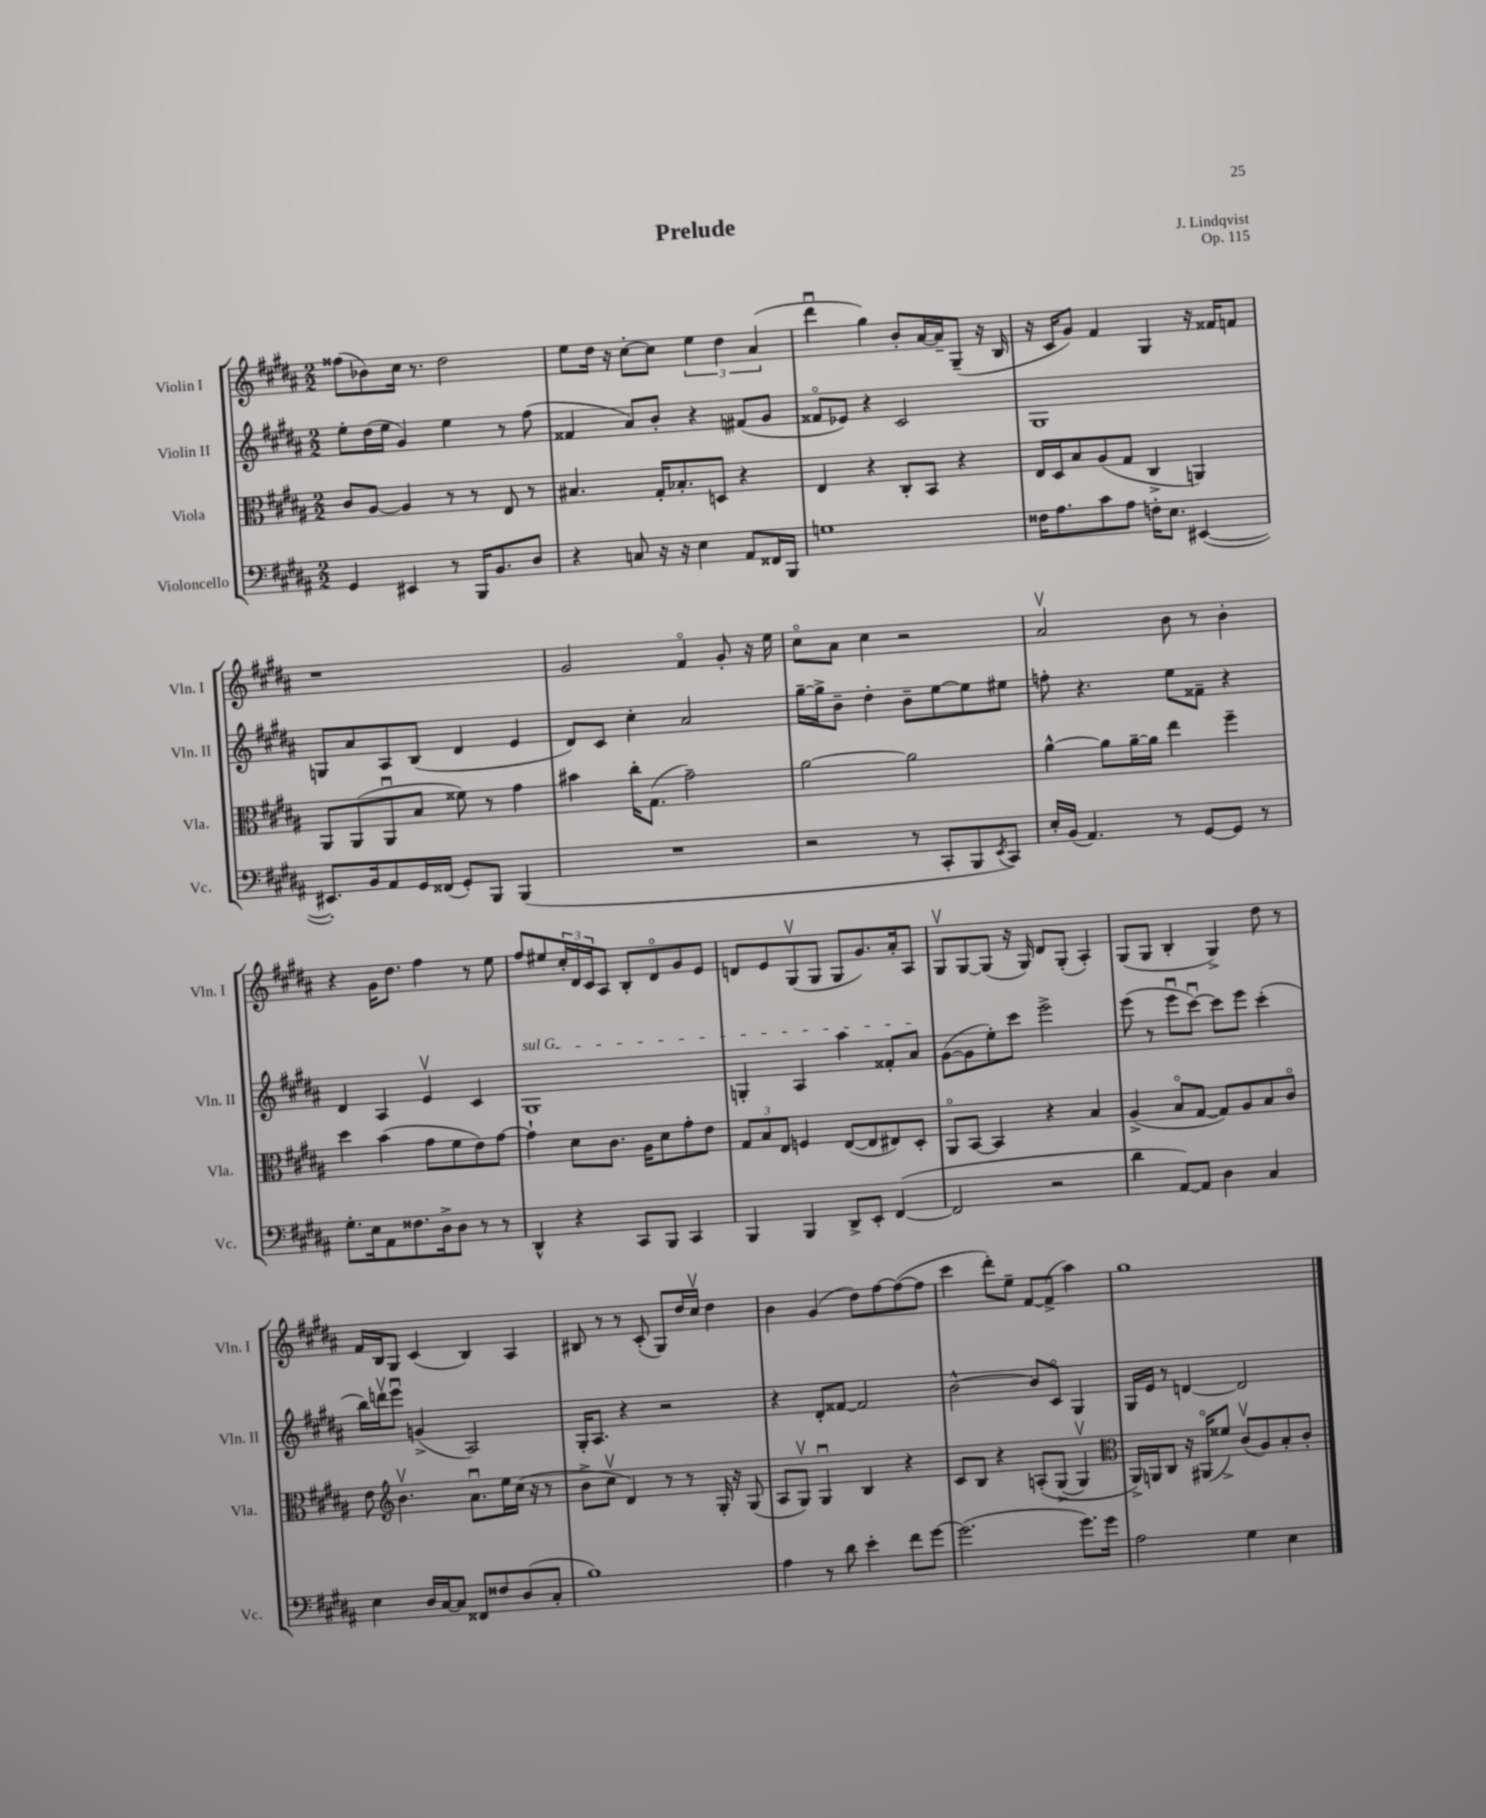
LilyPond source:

\header { title = "Prelude" composer = "J. Lindqvist" opus = "Op. 115" }
<<
\new StaffGroup <<
\new Staff = "s0" \with { instrumentName = "Violin I" shortInstrumentName = "Vln. I" } {
    \clef treble \key b \major \numericTimeSignature \time 2/2
    fisis''8( bes'8) cis''16 r8. dis''2 |
    e''8 dis''16 r16 cis''8~-. cis''8 \tuplet 3/2 { e''4 dis''4 ais'4( } |
    dis'''4\downbow gis''4) b'8-. ais'16~ ais'16-- gis8--( r16 b16 |
    r16 cis'16 gis'8) fis'4 gis4 r16 fisis'16 f'8 |
    r1 |
    gis'2 fis'4\flageolet gis'8-. r16 e''16 |
    cis''8\flageolet ais'8 cis''4 r2 |
    ais'2\upbow b'8 r8 b'4-. |
    r4 gis'16 dis''8. fis''4 r8 e''8 |
    fis''8 eis''8 \tuplet 3/2 { cis''16-. dis'16 cis'16 } ais8 b8-. dis'8\flageolet gis'8 e'8 |
    d'8 e'8 gis8\upbow( gis8 gis8 gis'8.) ais'16-. ais8 |
    gis8\upbow gis8~ gis8( r16 gis16) dis'8 gis8-.( ais4-.) |
    gis8( gis8 b4-. gis4->) dis''8 r8 |
    fis'16 b16 gis8 cis'4( b4) ais4 |
    bis8 r8 r8 cis'8-.( gis8) dis''16 cis''16\upbow dis''4 |
    b'4 gis'4( dis''8) fis''8~ fis''8~( fis''8 |
    cis'''4 dis'''8-.) e''8-- fis'8~ fis'8->( ais''4) |
    gis''1 \bar "|." |
}
\new Staff = "s1" \with { instrumentName = "Violin II" shortInstrumentName = "Vln. II" } {
    \clef treble \key b \major \numericTimeSignature \time 2/2
    e''8-. dis''16( e''16 gis'4) e''4 r8 fis''8( |
    fisis'4 ais'8) b'8-. r4 fis'8( gis'8 |
    fisis'8\flageolet ees'8) r4 cis'2 |
    gis1 |
    g8 ais'8 ais8 b8( dis'4 e'4 |
    dis'8) cis'8 cis''4-. ais'2 |
    gis''16~-- gis''16-> b'8-- dis''4-. b'8-- e''8~ e''8 eis''8 |
    f''8-. r4. e''8 fisis'8-- r4 |
    dis'4 ais4 e'4\upbow cis'4 |
    \once \override TextSpanner.bound-details.left.text = \markup { \italic "sul G" } gis1\startTextSpan |
    g4-. ais4 ais''4 fisis'8-. ais'8\stopTextSpan |
    gis'8~( gis'8 e''8-.) cis'''8 e'''2-> |
    e'''8( r8 e'''8\downbow cis'''8~\downbow) cis'''8 e'''8 cis'''4-.( |
    b''16) d'''16\upbow e'''8\downbow g'4->( ais2) |
    gis16-. ais8. r4 r2 |
    r4 dis'8-. fisis'8~ fisis'2 |
    b'2~-^ b'8 cis'8\flageolet gis4 |
    gis16 e'16 r8 d'4~ d'2 \bar "|." |
}
\new Staff = "s2" \with { instrumentName = "Viola" shortInstrumentName = "Vla." } {
    \clef alto \key b \major \numericTimeSignature \time 2/2
    cis'8 ais8~ ais4 r8 r8 e8 r8 |
    bis4. gis16-. bes8.-. d8 r4 |
    e4 r4 cis8-. b,8 r4 |
    e16 dis16 b8 ais8( gis8 cis4-> a,4) |
    ais,8 ais,8( ais,8\downbow b8 fisis'8) r8 gis'4 |
    bis'4 cis''16-. gis8.( gis'2--) |
    ais'2~ ais'2 |
    ais'4~-^ ais'8 ais'16~-- ais'16 e''4 fis''4-- |
    dis''4 b'4( gis'8 fis'8 e'8) gis'8~ |
    gis'4-! dis'8 cis'8. ais16 dis'8 gis'8-. e'8 |
    \tuplet 3/2 { gis8 b8 e8 } f4 e8~( e8 eis8) dis8-. |
    ais,8\flageolet b,8~ b,4 r4 b4 |
    ais4->( b8\flageolet gis8~ gis8) ais8 b8 cis'8\flageolet |
    e'8 \clef treble b'4.\upbow ais'8.\downbow e''16 cis''16( r16 r8 |
    b'8-> cis''8\upbow dis'4) r8 r8 gis16-. r16 gis8( |
    ais8 gis8\upbow) gis4\downbow b4 r4 |
    cis'8 b8 r4 a8-.\( gis8->( gis4\upbow) |
    \clef alto ais,16->\) a,16 cis8 r16 ais,16\flageolet( fisis'8->) cis'8\upbow( ais8) b8-. cis'8-. \bar "|." |
}
\new Staff = "s3" \with { instrumentName = "Violoncello" shortInstrumentName = "Vc." } {
    \clef bass \key b \major \numericTimeSignature \time 2/2
    gis,4 eis,4 r8 b,,16 b,8. dis8 |
    r4 c8 r16 r16 e4 ais,8 fisis,16 b,,16 |
    g1 |
    fisis16 ais8. cis'8 ais8 f16-. e8. eis,4~( |
    eis,8.-.) b,16 ais,8 gis,16 fisis,16( gis,8-.) b,,8 b,,4( |
    R1 |
    r2 r8 cis,8-. b,,8 \acciaccatura { e,8 } cis,8) |
    e16-. b,16( ais,4.) r8 gis,8~ gis,8 r8 |
    gis8.-. e16 ais,8 fisis8. dis16-> dis8 r8 r8 |
    dis,4-^ r4 cis,8 b,,8 cis,4 |
    b,,4 b,,4 dis,8-> e,8-. fis,4~( |
    fis,2 r2 |
    dis'4 ais,8~) ais,8 dis4 cis4 |
    e4 dis16 cis16~ cis8 fisis,8 fisis8 dis8( cis8-. |
    b1) |
    ais4 r8 dis'8 e'4-. fis'8 gis'8~ |
    gis'2.( gis'8.) gis'16 |
    ais2 gis4 e4 \bar "|." |
}
>>
>>
\layout { \context { \Score \remove "Bar_number_engraver" } }
